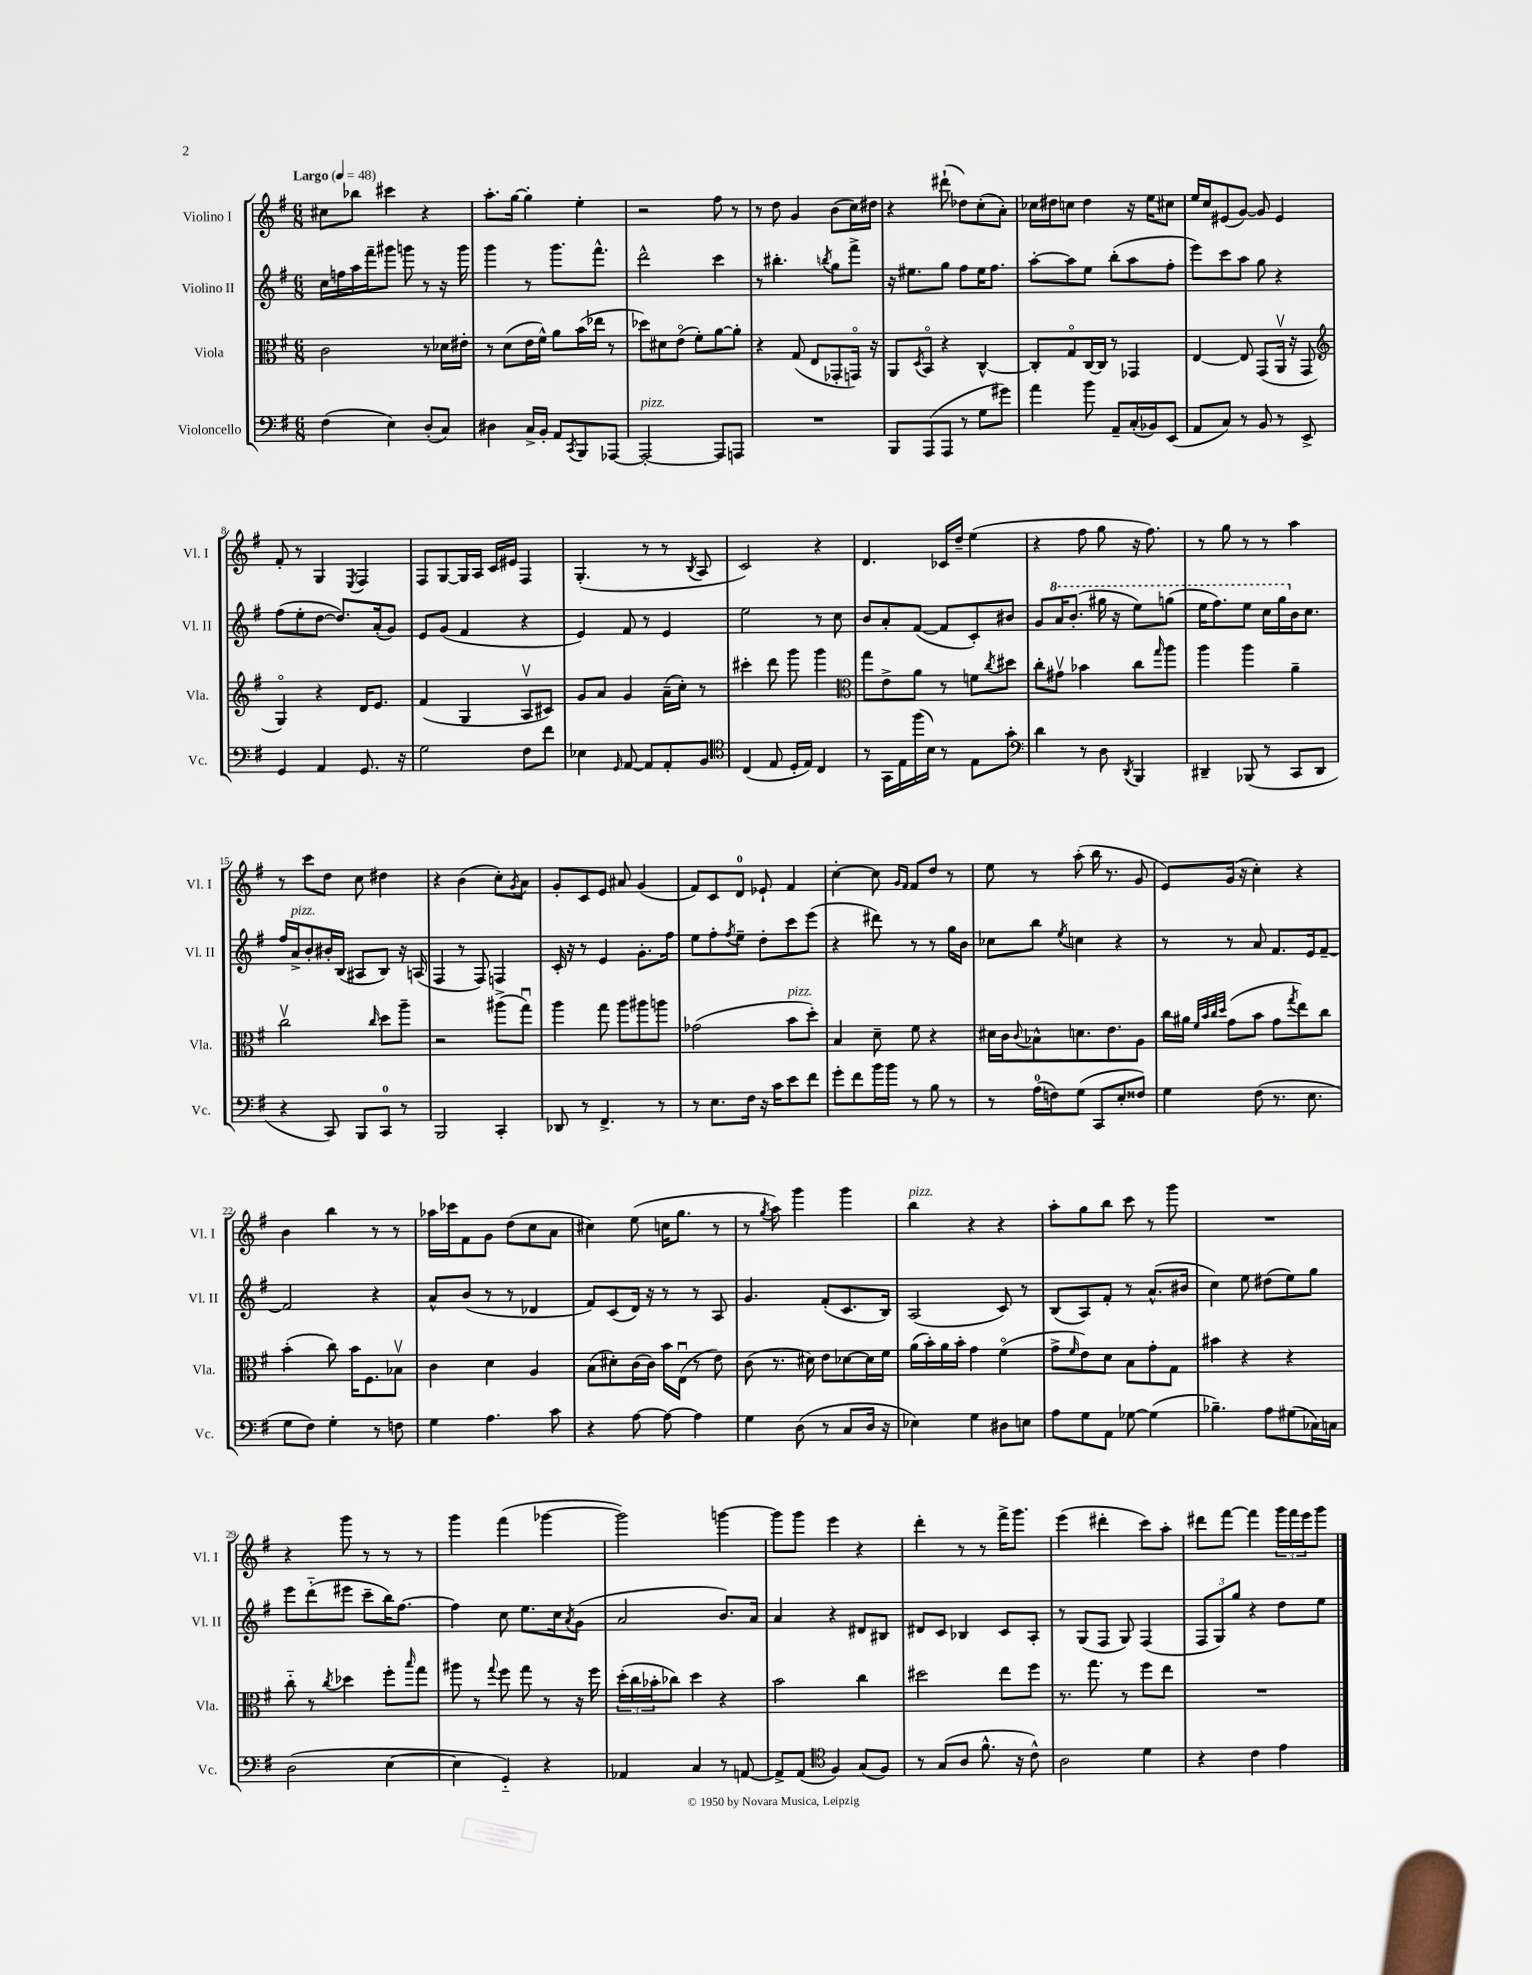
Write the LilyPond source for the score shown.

<<
\new StaffGroup <<
\new Staff = "s0" \with { instrumentName = "Violino I" shortInstrumentName = "Vl. I" } {
    \clef treble \key g \major \numericTimeSignature \time 6/8 \tempo "Largo" 4 = 48
    cis''8 bes''8 cis'''4 r4 |
    a''8.-. g''16~ g''4-. e''4-. |
    r2 fis''8 r8 |
    r8 d''8 g'4 b'8( c''16) dis''16 |
    r4 dis'''8-!( des''8) c''8-.( a'8-.) |
    ces''16 dis''16 c''8 dis''4 r16 e''16 cis''8 |
    e''16 c''16 eis'8( g'8~) g'8 eis'4 |
    fis'8-. r8 g4 \acciaccatura { e8 } fis4 |
    fis8 g8~ g16 a16 c'16 eis'16 fis4 |
    g4.-.( r8 r8 \acciaccatura { b8 } a8 |
    c'2) r4 |
    d'4. ces'16 d''16-- e''4( |
    r4 fis''8 g''8 r16 fis''8.) |
    r8 g''8 r8 r8 a''4 |
    r8 c'''8 d''8 c''8 dis''4 |
    r4 b'4( c''8-.) \acciaccatura { g'8 } a'8 |
    g'8-. c'8 e'8 ais'8 g'4( |
    fis'8) c'8 d'8-0 ees'8-! fis'4 |
    c''4~-. c''8 \grace { g'16 fis'16 } fis'8 d''8 r8 |
    e''8 r8 a''8-.( b''16 r8. g'8 |
    e'8) g'16( r16 c''4-.) r4 |
    b'4 b''4 r8 r8 |
    aes''16 ces'''16 fis'8 g'8 d''8( c''8 a'8 |
    cis''4) e''8( c''16 g''8. r8 |
    r8 \acciaccatura { g''8 } a''8) g'''4 g'''4 |
    b''4^\markup { \italic "pizz." } r4 r4 |
    a''8-. g''8 b''8 c'''8 r8 g'''8 |
    R2. |
    r4 g'''8 r8 r8 r8 |
    g'''4 fis'''4( ges'''4~ |
    ges'''2) g'''4~ |
    g'''8 g'''8 e'''4 r4 |
    d'''4-. r8 r8 fis'''16-> g'''8. |
    e'''4( dis'''4-. c'''8) a''8-. |
    dis'''8 fis'''8~ fis'''4 \tuplet 3/2 { g'''16 fis'''16 e'''16 } g'''8 \bar "|." |
}
\new Staff = "s1" \with { instrumentName = "Violino II" shortInstrumentName = "Vl. II" } {
    \clef treble \key g \major \numericTimeSignature \time 6/8
    c''16 f''16 a''16 fis'''16-- gis'''8 g'''8 r8 r16 g'''16 |
    g'''4 r8 g'''8. fis'''8.-^ |
    d'''2-^ c'''4 |
    r8 bis''4.-. \acciaccatura { b''8 } g''8 fis'''8-> |
    r16 eis''8. g''8 fis''8 eis''16 fis''8. |
    a''8~-. a''8 e''8 b''8-.( a''8 fis''8-. |
    e'''8) c'''8 a''8 g''8 r4 |
    fis''8( e''8-. d''8~ d''8.) a'16-.( g'8) |
    e'8 g'8( fis'4 r4 |
    e'4) fis'8 r8 e'4 |
    e''2 r8 c''8 |
    b'8 a'8-. fis'8~( fis'8 c'8-.) bis'8 |
    g'8 \ottava #1 a''16 b''8.-.( gis'''16 r16 e'''8) g'''8( |
    e'''16 fis'''8.) e'''8 c'''16 g'''16 \ottava #0 b'16 c''8. |
    fis''16 a'16->^\markup { \italic "pizz." } b'8-. bis'16-. b16( ais8 b8) r16 a16( |
    fis4 r8 fis8) f4 |
    c'16-. r16 r8 e'4 g'8.-. fis''16 |
    e''8 fis''8-. \acciaccatura { fis''8 } e''8-- d''8-. c'''8 e'''8( |
    r4 dis'''8) r8 r8 g''16 b'16 |
    ces''8 b''8 \acciaccatura { e''8 } c''4 r4 |
    r8 r8 a'8 fis'8. e'16 fis'8~-- |
    fis'2 r4 |
    a'8-^ b'8( r8 r8 des'4 |
    fis'8) c'8( d'16) r16 r8 r8 a8 |
    g'4. fis'8-.( c'8. b16) |
    a2( c'8) r8 |
    b8( a8) fis'8-. r8 a'8.-^( bis'16 |
    c''4) e''8 dis''8( e''8) g''8 |
    e'''8 d'''8-_( eis'''8 c'''8-- b''16) fis''8.~ |
    fis''4 c''8 e''8. c''16 \acciaccatura { a'8 } g'8( |
    a'2 b'8.) a'16 |
    a'4 r4 dis'8 bis8 |
    dis'8 c'8 bes4 c'8 a8-. |
    r8 g8( fis8 g8) fis4( |
    \tuplet 3/2 { fis8 g8) g''8 } r4 d''8 e''8 \bar "|." |
}
\new Staff = "s2" \with { instrumentName = "Viola" shortInstrumentName = "Vla." } {
    \clef alto \key g \major \numericTimeSignature \time 6/8
    c'2 r8 des'16 eis'16-. |
    r8 d'8( e'16 fis'16-^) a'8 b'16( ees''16 r8 |
    des''8) dis'8 e'8\flageolet( fis'8-.) a'8~ a'8-. |
    r4 g8( e8 ges,8-. g,16\flageolet) r16 |
    a,8 \acciaccatura { d8 } b,8\flageolet r4 c4~-^ |
    c8-. g8\flageolet c16~ c16 r8 ges,4 |
    e4~ e8 g,8( a,16\upbow r16 g,8 |
    \clef treble g4\flageolet) r4 d'16 e'8. |
    fis'4( g4 a8\upbow cis'8) |
    g'8 a'8 g'4 a'16--( c''16-.) r8 |
    cis'''4-. d'''8 g'''8 g'''4 |
    \clef alto g''8 e'8-> a'8 r8 f'8 \acciaccatura { c''8 } dis''8 |
    c''8-. gis'8\upbow bes'4 c''8 \grace { g''16 } a''8 |
    a''4 a''4 a'4-- |
    c''2\upbow \grace { c''16 } d''8 a''8-- |
    r2 ais''8->( g''8\downbow) |
    a''4 g''8 a''8 ais''8 a''8 |
    ges'2( b'8^\markup { \italic "pizz." } d''8-.) |
    b4 d'8-- fis'8 r4 |
    dis'16 c'16 \appoggiatura { c'8 } bes8-^ d'8. e'8. a8 |
    c''16 ais'16 \grace { fis'32 b'32 c''32 d''32 } g'8( b'8 g'8 \acciaccatura { g''8 } e''8) c''8 |
    b'4-.( c''8) b'16 fis8. bes8\upbow |
    c'4 d'4 a4 |
    b8( dis'8-.) c'16( c'16) b'16 e16\downbow( r8 e'8) |
    c'8( r8. dis'16) e'8 des'8~ des'16 fis'16 |
    a'16( b'16-.) a'16 b'16-. g'4 fis'4\flageolet( |
    g'8-> \grace { fis'16 } e'8) d'8 b8 g'8-. g8 |
    bis'4 r4 r4 |
    c''8-_ r8 \acciaccatura { c''8 } des''4 fis''8-. \grace { b''16 } g''8 |
    ais''8 r8 \appoggiatura { g''8 } fis''8 g''8 r8 r16 fis''16 |
    \tuplet 3/2 { d''16-.( c''16 bes'16-. } ces''8) d''4 r4 |
    b'2 c''4 |
    dis''2 e''8 fis''8 |
    r8. g''8. r8 fis''8 e''8 |
    R2. \bar "|." |
}
\new Staff = "s3" \with { instrumentName = "Violoncello" shortInstrumentName = "Vc." } {
    \clef bass \key g \major \numericTimeSignature \time 6/8
    fis4( e4) d8-.( c8) |
    dis4 c16-> b,16-. a,8 \acciaccatura { c,8 } b,,8 aes,,8~ |
    aes,,2~-.^\markup { \italic "pizz." } aes,,8 a,,8 |
    R2. |
    b,,8 a,,8( a,,8 r8 g8 gis'8) |
    a'4 b'8 a,8-- c16-.( bes,16) e,8( |
    a,8 c8) r8 b,8 r8 e,8-> |
    g,4 a,4 g,8. r16 |
    g2 fis8 fis'8 |
    ees4 \grace { g,16 } a,8~ a,8 a,8-. b,8 |
    \clef tenor c4( e8 d16-. e16) c4 |
    r8 g,16 e16 fis''16( b16) r8 e8 g'8-. |
    \clef bass d'4 r8 d8 \acciaccatura { d,8 } b,,4 |
    dis,4-- bes,,8( r8 c,8 dis,8 |
    r4 c,8) b,,8 c,8-0 r8 |
    b,,2 c,4-. |
    des,8 r8 fis,4.-> r8 |
    r8 e8. fis16 r16 c'16 e'8 fis'8 |
    g'8-. fis'8 b'16 b'16 r8 b8 r8 |
    r8 a16-0( f16) g8( c,8 e8-. fisis8) |
    g4 fis8( r8. e8. |
    g8 fis8) g4-. r8 f8 |
    g4 a4. c'8 |
    r4 a8~ a8~ a4 |
    g4 d8( r8 c8 d16 r16 |
    ees4) g4 dis8 e8 |
    a8 g8 a,8 ges8~ ges4( |
    bes4.--) a8 gis8( ces16) c16 |
    d2( e4~ |
    e4 g,4-_) r4 |
    aes,4 c4 r8 a,8~ |
    a,8-> a,8( \clef tenor fis4) g8( fis8) |
    r8 g8( a8 fis'8.-^ r16 c'8-^) |
    a2 d'4 |
    r4 c'4 e'4 \bar "|." |
}
>>
>>
